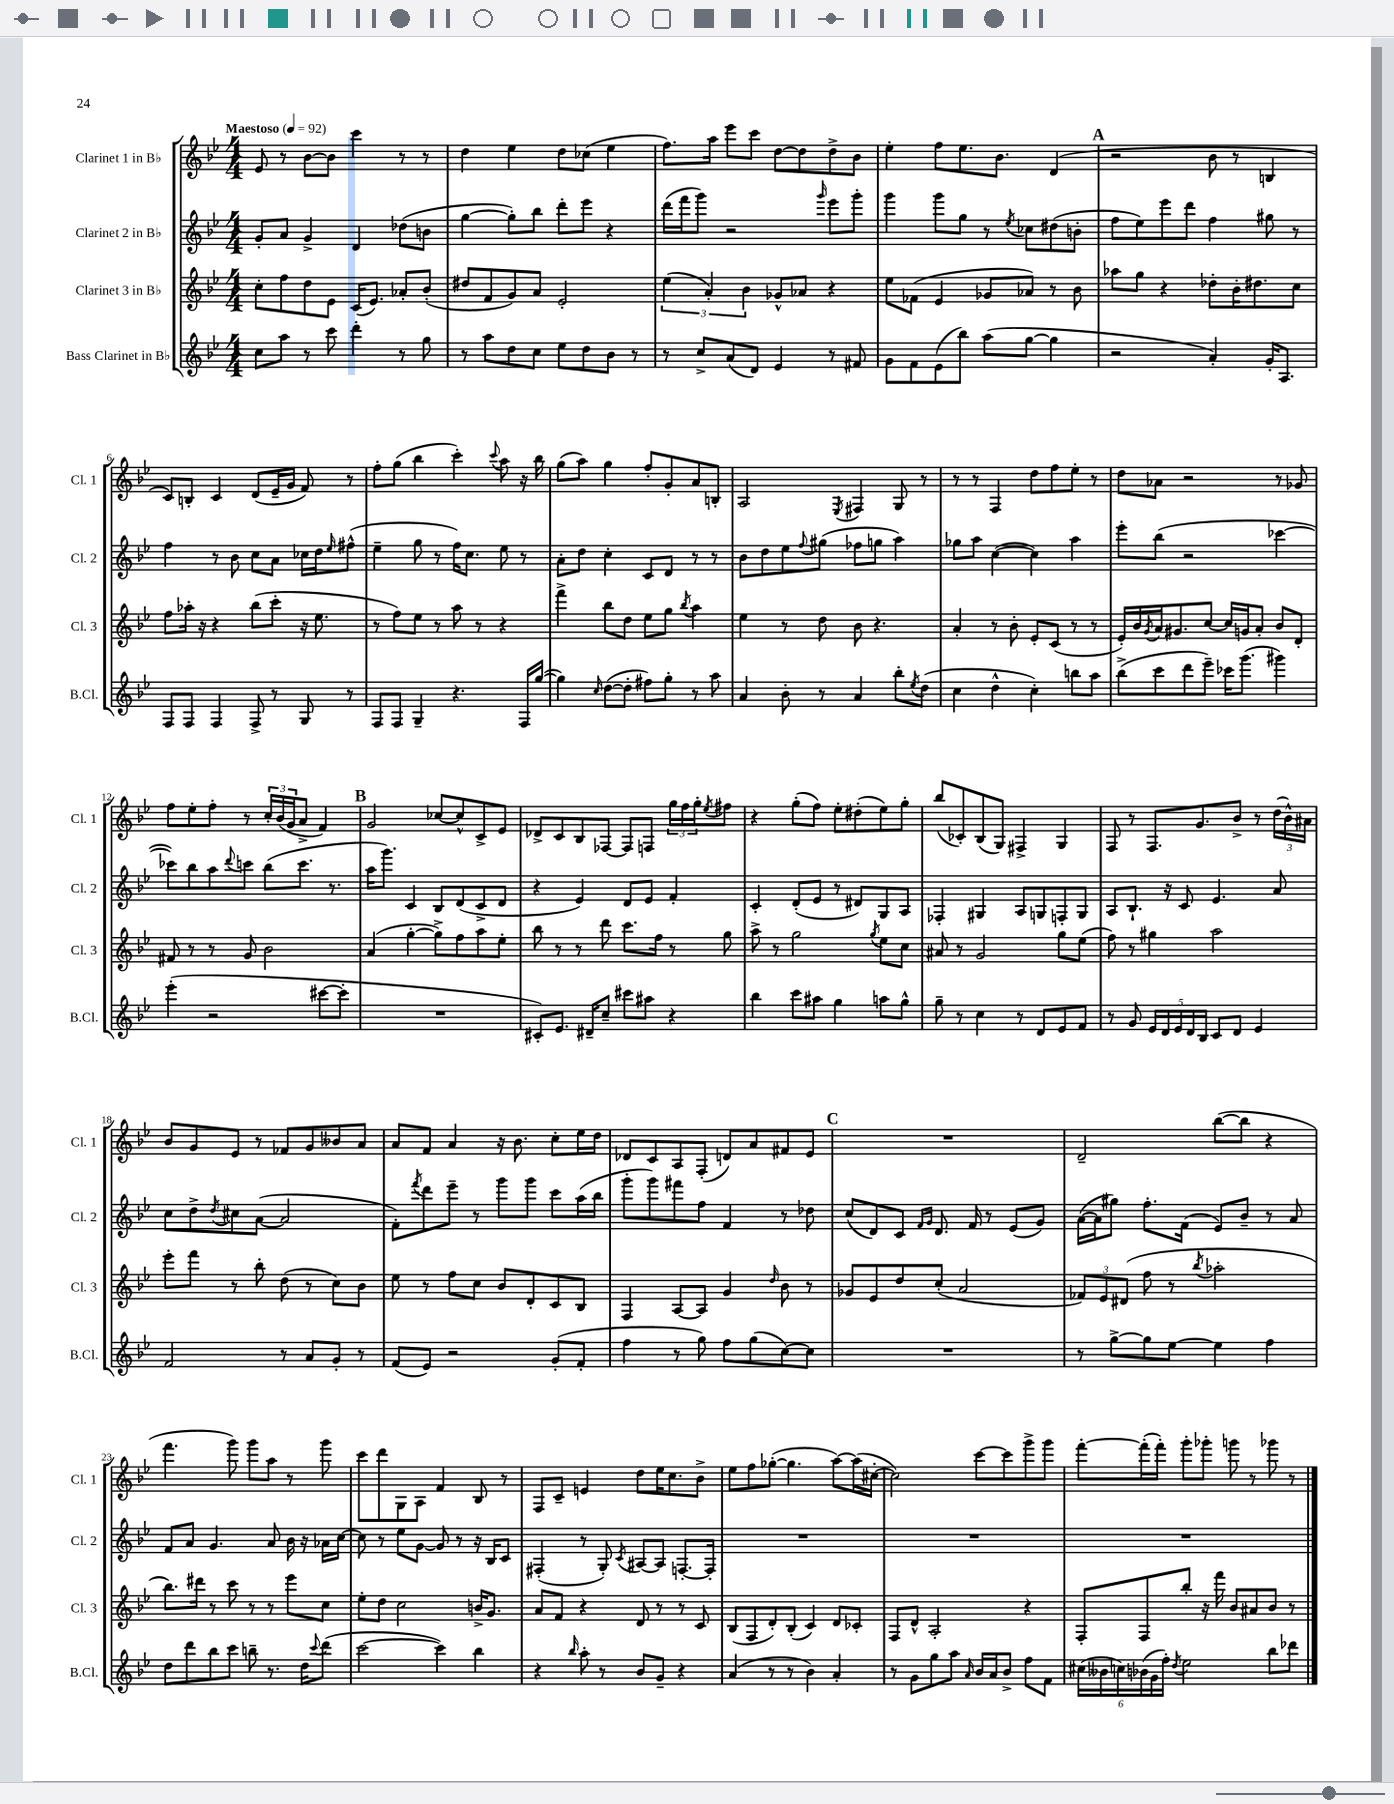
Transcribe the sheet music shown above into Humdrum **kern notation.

**kern	**kern	**kern	**kern
*part4	*part3	*part2	*part1
*staff4	*staff3	*staff2	*staff1
*I"Bass Clarinet in B♭	*I"Clarinet 3 in B♭	*I"Clarinet 2 in B♭	*I"Clarinet 1 in B♭
*I'B.Cl.	*I'Cl. 3	*I'Cl. 2	*I'Cl. 1
*clefG2	*clefG2	*clefG2	*clefG2
*k[b-e-]	*k[b-e-]	*k[b-e-]	*k[b-e-]
*M4/4	*M4/4	*M4/4	*M4/4
*MM92	*MM92	*MM92	*MM92
=1	=1	=1	=1
!	!	!	!LO:TX:a:B:t=Maestoso
8cc\L	8cc'\L	8g'/L	8e-/
8aa\J	8ff\	8a/J	8r
8r	8dd\	4g^/	[8b-\L
8ccc\	8e-\J	.	8b-\J]
4ddd'\	(16c/KL	4d/	4ccc\
.	8.e-/J)	.	.
8r	8a-X'/L	(8dd-X\L	8r
8gg\	(8b-'/J	8bn\J	8r
=2	=2	=2	=2
8r	8dd#X/L	[4gg\	4dd\
8aa\L	8f/	.	.
8dd\	8g/)	8gg'\L])	4ee-\
8cc\J	8a/J	8bb-\J	.
8ee-\L	2e-'/	8ddd'\L	8dd\L
8dd\	.	8eee-\J	(8cc-X\J
8b-\J	.	4r	4ee-\
8r	.	.	.
=3	=3	=3	=3
8r	(6ee-\	(16ddd\LL	8.ff\L)
.	.	16fff\J	.
8cc^/L	.	8ggg\J)	.
.	6a'/)	.	.
.	.	.	16aa\Jk
(8a/	.	2r	8eee-\L
.	6b-\	.	.
8d/J)	.	.	8ccc\J
4e-/	8g-X^^/L	.	[8dd\L
.	8a-X/J	.	8dd\]
.	.	16qqggg/	.
8r	4r	8eee-\L	8dd^\
8f#X/	.	8ggg'\J	8b-\J
=4	=4	=4	=4
8g\L	8ee-\L	4ggg\	4ee-'\
8f\	(8f-X\J	.	.
(8e-\	4e-/	8ggg\L	8ff\L
8bb-\J)	.	8gg\J	8.ee-\
(8aa\L	8g-X/L	8r	.
.	.	.	8.b-\J
.	.	8qee-/	.
[8gg\J	8a-X/J)	8cc-X\L	.
4gg\]	8r	(8dd#X\	(4d/
.	8b-\	8bn'\J	.
!!LO:REH:place=s1:t=A
=5	=5	=5	=5
2r	8aa-X\L	8ff\L	2r
.	8gg\J	8ee-\)	.
.	4r	8eee-\	.
.	.	8ddd\J	.
4a'/)	8dd-X'\L	4ff\	8b-\
.	16b-'\K	.	8r
.	8.dd#X\	.	.
16g'/KL	.	8gg#X\	4Bn/
8.A/J	.	.	.
.	8cc\J	8r	.
!!LO:LB:g=z
=6	=6	=6	=6
8F/L	8ff\L	4ff\	8c/L)
8F/J	16aa-X'\Jk	.	8Bn'/J
.	16r	.	.
4F/	4r	8r	4c/
.	.	8b-\	.
8F^/	(8bb-\L	8cc\L	(8d/L
8r	8ccc'\J	8a\J	16e-~/L
.	.	.	16g/JJ
8G/	16r	16cc-X\LL	8f/)
.	8.ee-\	16dd\J	.
.	.	16qqee-/	.
8r	.	(8ff#X^^\J	8r
=7	=7	=7	=7
8F/L	8r	4ee-~\	8ff'\L
8F/J	8ff\L)	.	(8gg\J
4G~/	8ee-\J	8gg\	4bb-\
.	8r	8r	.
4.r	8aa\	16ff\KL)	4ccc'\)
.	.	8.cc\J	.
.	8r	.	.
.	.	.	8qqccc/
.	4r	8ee-\	8aa\
16F/LL	.	8r	16r
([16gg/JJ	.	.	16bb-\
=8	=8	=8	=8
4gg\])	4fff^\	8a'\L	(8gg\L
.	.	8dd\J	8aa\J)
16qqcc/	.	.	.
([8dd\L	8bb-\L	4cc'\	4gg\
8dd'\J]	8dd\J	.	.
8ff#X\L)	8ee-\L	8c/L	8ff'/L
8gg'\J	8gg\J	8d/J	8g'/
.	8qbb-/	.	.
8r	4aa\	8r	8a/
8aa\	.	8r	8Bn'/J
=9	=9	=9	=9
4a/	4ee-\	8b-\L	2A/
.	.	8dd\	.
8b-'\	8r	8ee-\	.
.	.	8qqff/	.
8r	8dd\	(8gg#X\J	.
.	.	.	8qE-/
4a/	8b-\	8ff-X\L	4F#X/
.	4.r	8ggn\J	.
8bb-'\L	.	4aa\)	8G/
8qee-/	.	.	.
(8dd\J	.	.	8r
=10	=10	=10	=10
4cc\	4a'/	8gg-X\L	8r
.	.	8aa\J	8r
4dd^^\	8r	([4cc\	4F/
.	8b-'\	.	.
4cc'\)	8e-'/L	4cc\])	8dd\L
.	(8c/J	.	8ff\
8bbn\L	8r	4aa\	8ee-'\J
8aa\J	8r	.	8r
=11	=11	=11	=11
(8bb-^\L	16e-'/LL)	8eee-'\L	8dd\L
.	16b-/	.	.
.	8qg/	.	.
8ccc\	16a/J	(8bb-\J	8a-X\J
.	8.g#X/	.	.
8ddd\	.	2r	2r
8eee-~\J)	[8cc/J	.	.
16ccc-X\KL	16cc/LL]	.	.
(8.ggg\J	16gn/J	.	.
.	8a'/J	.	.
4ggg#X\)	8b-/L	[4ccc-X\	8r
.	8d'/J	.	8g-X/
!!LO:LB:g=z
=12	=12	=12	=12
(4eee-'\	8f#X/	8ccc-X\L])	8ff\L
.	8r	8bb-\	8ee-'\
2r	8r	8aa\	8ff'\J
.	.	8qqddd/	.
.	8g/	8cccn\J	8r
.	2b-\	(8bb-\L	24cc'/LL
.	.	.	(24b-/
.	.	.	24g/J
.	.	8.ccc\J	8a^/J
[8ccc#X\L	.	.	4f/)
.	.	8.r	.
8ccc#'\J]	.	.	.
!!LO:REH:place=s1:t=B
=13	=13	=13	=13
1r	(4a/	16aa\KL	2g/
.	.	8.ggg\J)	.
.	[4gg'\	4c/	.
.	8gg^\L])	8B-/L	[8cc-X/L
.	8ff\	(8d/	8cc-^^/]
.	8aa\	8c^/	8c^/
.	8ee-'\J	8d/J	8e-/J
=14	=14	=14	=14
8c#X'/L)	8bb-\	4r	8d-X^/L
8.e-/J	8r	.	8c/
.	8r	4e-/)	8B-/
16d#X~/KL	.	.	.
8cc~/J	8ddd\	.	[8F-X/J
8ccc#X\L	8.ccc\L	8d/L	8F-/L]
8aa#X\J	.	8e-/J	8Fn/J
.	16ff\Jk	.	.
4r	8r	4f'/	24gg\LL
.	.	.	24ff\
.	.	.	24gg'\J
.	.	.	8qee-/
.	8gg\	.	8ff#X\J
=15	=15	=15	=15
4bb-\	8aa^\	4c'/	4r
.	8r	.	.
8ccc\L	2gg\	(8d'/L	(8gg'\L
8aa#X\J	.	8e-/J	8ff\J)
4gg\	.	8r	8ee-'\L
.	.	8d#X/L)	(8dd#X'\
.	8qgg/	.	.
8aan\L	8ee-\L	8G/	8ee-\)
8gg^^\J	8cc\J	8A/J	8gg'\J
=16	=16	=16	=16
8gg~\	8a#X/	4F-X'/	(8bb-/L
8r	8r	.	8c-X'/)
4cc\	2g/	4G#X/	(8B-/
.	.	.	8G/J)
8r	.	8A/L	4F#X^/
8d/L	.	8Gn/	.
8e-/	8gg\L	8Fn'/	4G/
8f/J	(8ee-\J	8G/J	.
=17	=17	=17	=17
8r	8ff\)	8A/L	8F/
8g/	8r	8.B-`/J	8r
20e-/LL	4gg#X\	.	8.F/L
20d/	.	.	.
.	.	16r	.
20e-/	.	.	.
.	.	8c/	.
20d/	.	.	.
.	.	.	8.g/
20B-/JJ	.	.	.
8c/L	2aa\	4.e-/	.
8d/J	.	.	8b-^/J
4e-/	.	.	8r
.	.	8a/	(24dd\LL
.	.	.	24b-^^\)
.	.	.	24a#X\JJ
!!LO:LB:g=z
=18	=18	=18	=18
2f/	8eee-'\L	8cc\L	8b-/L
.	8fff\J	8dd^\	8g/
.	.	8qdd/	.
.	8r	8cc#X\	8e-/J
.	8bb-'\	([8a\J	8r
8r	(8dd\	2a/]	8f-X/L
8a/L	8r	.	8g/
8g'/J	8cc\L)	.	8b--X/
8r	8b-\J	.	8a/J
=19	=19	=19	=19
(8f/L	8ee-\	8f'\L)	8a/L
.	.	8qfff/	.
8e-/J)	8r	8ddd\	8f/J
2r	8ff\L	8eee-~\J	4a/
.	8cc\J	8r	.
.	8b-/L	8ggg\L	16r
.	.	.	8.b-\
.	8d'/	8ggg\J	.
(8g'/L	8c/	8ccc\L	8cc'\L
8f'/J	8B-/J	(16aa\L	16ee-\L
.	.	16bb-\JJ	16dd\JJ
=20	=20	=20	=20
4ff\	4F/	8ggg'\L	8d-X/L
.	.	8ggg\)	8c/
8r	[8A/L	8fff#X\	8A/
8gg\)	8A/J]	8ff\J	(8F'/J
8ff\L	4g/	4f/	8dn/L)
(8gg\	.	.	8a/
.	16qqdd/	.	.
[8cc\)	8b-\	8r	8f#X/
8cc\J]	8r	8dd-X\	8e-/J
!!LO:REH:place=s1:t=C
=21	=21	=21	=21
1r	8g-X/L	(8cc/L	1r
.	8e-/	8d/)	.
.	8dd/	8c/J	.
.	.	16qqf/LL	.
.	.	16qqg/JJ	.
.	(8cc'/J	8.d/	.
.	2a/	.	.
.	.	16f/	.
.	.	8r	.
.	.	(8e-/L	.
.	.	8g/J)	.
=22	=22	=22	=22
8r	12f-X/L)	([16a\LL	2d~/
.	.	16a\J]	.
.	12e-/	.	.
[8gg^\L	.	8gg#X\J)	.
.	(12d#X/J	.	.
8gg\]	8ff\	8.ff'\L	.
[8ee-\J	8r	.	.
.	.	(16f\Jk	.
.	8qbb-/	.	.
4ee-\]	2aa-X'\	8e-/L)	([8bb-\L
.	.	8b-~/J	8bb-\J]
4ff\	.	8r	4r
.	.	8a/	.
!!LO:LB:g=z
=23	=23	=23	=23
8dd\L	8.bb-\L)	8f/L	4.fff\
8ddd\	.	8a/J	.
.	16ddd#X\Jk	.	.
8bb-\	8r	4.g/	.
8ccc\J	8ccc\	.	8ggg\)
8bbn~\	8r	.	8ggg\L
8.r	8r	8a/	8aa\J
.	8eee-\L	16b-\	8r
16dd\KL	.	16r	.
8qqccc/	.	.	.
(8ddd\J	8cc\J	16a-X\LL	8ggg\
.	.	[16cc\JJ	.
=24	=24	=24	=24
[2ccc\	8ee-'\L	8cc\]	8ccc\L
.	8dd\J	8r	8ddd\
.	2cc\	8ee-\L	8G\
.	.	[8g\J	8A\J
4ccc\])	.	8g/]	4f/
.	.	8r	.
4bb-\	16bn^/KL	16r	8B-/
.	8.g/J	16B-/KL	.
.	.	8c/J	8r
=25	=25	=25	=25
4r	8a/L	(4F#X'/	8F/L
.	8f/J	.	8c~/J
16qqbb-/	.	.	.
8aa'\	4r	8r	4en/
8r	.	8G'/)	.
.	.	8qc/	.
8b-/L	8d/	[8A#X/L	8dd\L
8g~/J	8r	8A#/J]	16ee-\K
.	.	.	8.cc\
4r	8r	[8.Fn'/L	.
.	8c/	.	8b-^\J
.	.	16F'/Jk]	.
=26	=26	=26	=26
(4a/	(8B-/L	1r	8ee-\L
.	8F/	.	8ff\
8r	8d'/)	.	([8gg-X'\J
8r	(8B-'/J	.	4.gg-\]
4b-\)	4c/)	.	.
4a'/	8d/L	.	[8aa\L)
.	8c-X'/J	.	(16aa\L]
.	.	.	[16cc#X'\JJ
=27	=27	=27	=27
8r	8F/L	1r	2cc#\])
8g\L	8d^^/J	.	.
8gg\	2A'/	.	.
8aa\J	.	.	.
16qqa/	.	.	.
16b-/LL	.	.	[8ccc\L
16a/J	.	.	.
8b-^/J	.	.	8ccc\]
8ff\L	4r	.	8ggg^\
8f\J	.	.	8ggg\J
=28	=28	=28	=28
(24cc#X\LL	8F'/L	1r	[8fff'\L
24b--X\	.	.	.
24ccn\)	.	.	.
(24b-X\	8F/	.	(16fff'\L]
24g\	.	.	.
.	.	.	16fff'\JJ)
24ff'\JJ)	.	.	.
8qdd/	.	.	.
2ee-\	8bb-'/J	.	8ggg'\L
.	16r	.	8ggg-X'\J
.	16fff\	.	.
.	8b-/L	.	8gggn\
.	8a#X/	.	8r
8bb-\L	8b-/J	.	8ggg-X\
8ddd-X\J	8r	.	8r
==	==	==	==
*-	*-	*-	*-
